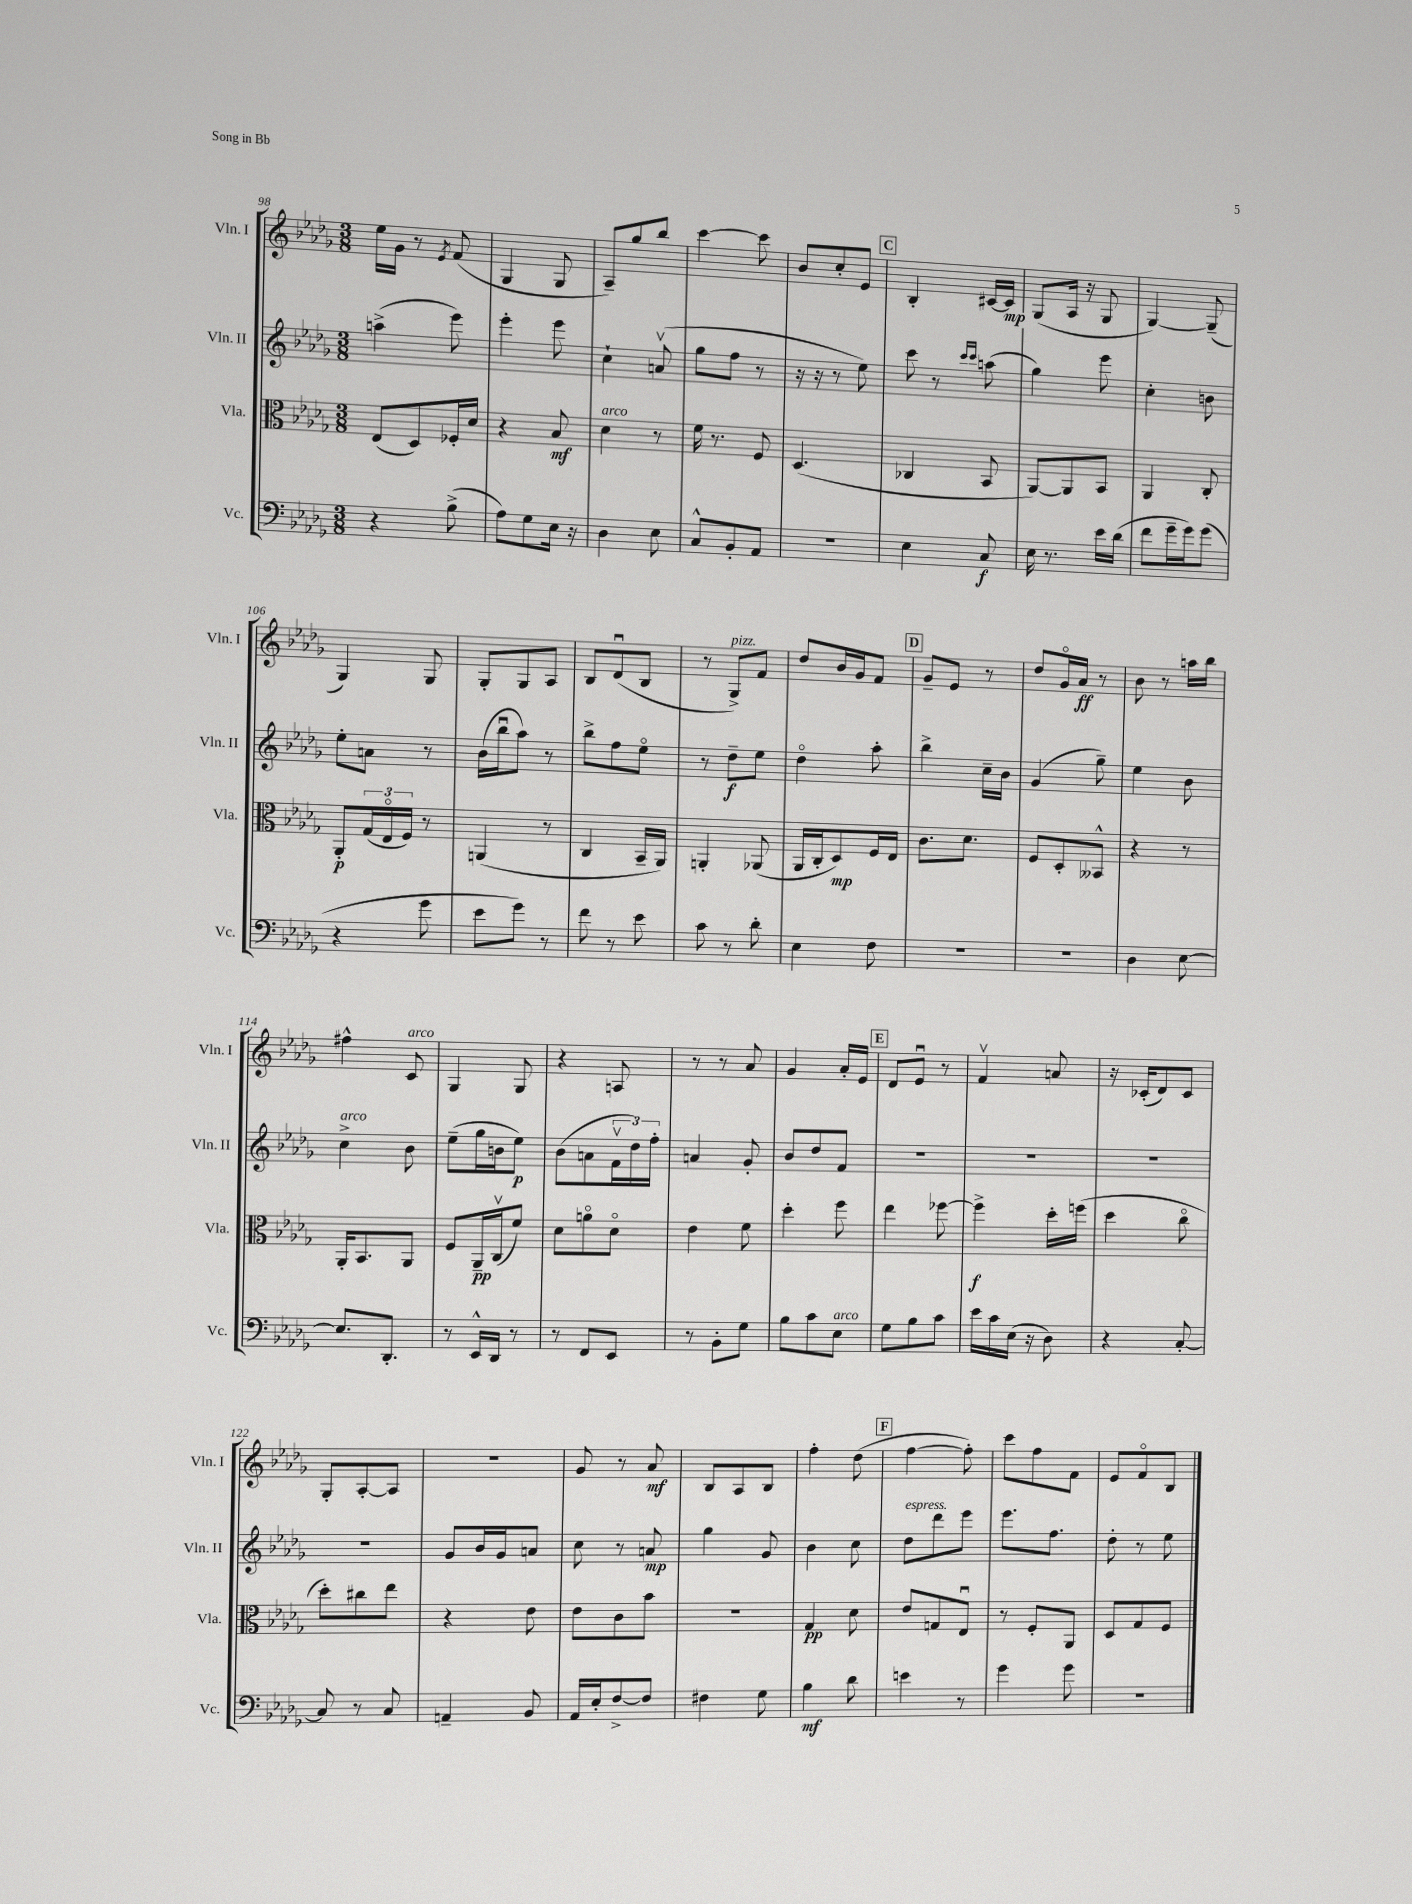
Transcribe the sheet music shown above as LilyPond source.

<<
\new StaffGroup <<
\new Staff = "s0" \with { instrumentName = "Vln. I" shortInstrumentName = "Vln. I" } {
    \clef treble \key des \major \numericTimeSignature \time 3/8
    ees''16 ges'16 r8 \acciaccatura { ees'8 } f'8( |
    ges4 ges8 |
    aes8--) ges''8 bes''8 |
    c'''4~ c'''8 |
    bes'8 c''8-. ees'8 |
    \mark \markup { \box "C" } bes4-. cis'16~ cis'16\mp |
    ges8( aes16 r16 ges8 |
    ges4~) ges8--( |
    ges4) ges8 |
    ges8-. ges8 aes8 |
    bes8 des'8\downbow( bes8 |
    r8 ges8->^\markup { \italic "pizz." }) f'8 |
    des''8 bes'16 ges'16 f'8 |
    \mark \markup { \box "D" } ges'8-- ees'8 r8 |
    des''8 ges'16\flageolet aes'16\ff r8 |
    bes'8 r8 a''16 bes''16 |
    fis''4-^ c'8^\markup { \italic "arco" } |
    ges4 ges8 |
    r4 a8 |
    r8 r8 aes'8 |
    ges'4 aes'16-. ees'16 |
    \mark \markup { \box "E" } des'8 ees'8\downbow r8 |
    f'4\upbow a'8 |
    r16 ces'16-.( des'8) ces'8 |
    ges8-. aes8~-. aes8 |
    R4. |
    ges'8 r8 aes'8\mf |
    bes8 aes8 bes8 |
    f''4-. des''8( |
    \mark \markup { \box "F" } f''4~ f''8-.) |
    c'''8 f''8 f'8 |
    ees'8 f'8\flageolet bes8 \bar "|." |
}
\new Staff = "s1" \with { instrumentName = "Vln. II" shortInstrumentName = "Vln. II" } {
    \clef treble \key des \major \numericTimeSignature \time 3/8
    a''4->( ees'''8) |
    ees'''4-. ees'''8 |
    c''4-! a'8\upbow( |
    ges''8 f''8 r8 |
    r16 r16 r8 ees''8) |
    \mark \markup { \box "C" } c'''8 r8 \grace { c'''16 c'''16 } a''8( |
    ges''4) ees'''8 |
    c''4-. b'8 |
    ees''8-. a'8 r8 |
    bes'16( bes''16\downbow aes''8) r8 |
    bes''8-> f''8 ees''8\flageolet |
    r8 des''8--\f ees''8 |
    des''4\flageolet aes''8-. |
    \mark \markup { \box "D" } bes''4-> c''16-- bes'16 |
    ges'4( ges''8--) |
    ees''4 bes'8 |
    c''4->^\markup { \italic "arco" } bes'8 |
    ees''8--( ges''16 b'16 ees''8\p) |
    bes'8( a'8 \tuplet 3/2 { f'16\upbow des''16) f''16-. } |
    a'4 ges'8-. |
    bes'8 des''8 f'8 |
    \mark \markup { \box "E" } R4. |
    R4. |
    R4. |
    R4. |
    ges'8 bes'16 ges'16 a'8 |
    c''8 r8 a'8\mp |
    ges''4 ges'8 |
    bes'4 c''8 |
    \mark \markup { \box "F" } des''8^\markup { \italic "espress." } des'''8 ees'''8 |
    ees'''8. f''8. |
    des''8-. r8 ees''8 \bar "|." |
}
\new Staff = "s2" \with { instrumentName = "Vla." shortInstrumentName = "Vla." } {
    \clef alto \key des \major \numericTimeSignature \time 3/8
    ees8( des8) fes16-. des'16 |
    r4 bes8\mf |
    des'4^\markup { \italic "arco" } r8 |
    f'16 r8. f8 |
    des4.( |
    \mark \markup { \box "C" } ces4 bes,8 |
    aes,8~) aes,8 bes,8 |
    aes,4 c8-. |
    aes,8-.\p \tuplet 3/2 { ges16( ees16\flageolet f16) } r8 |
    a,4( r8 |
    c4 bes,16-- aes,16) |
    a,4-. aes,8( |
    aes,16 c16-. des8\mp) f16 ees16 |
    \mark \markup { \box "D" } c'8. des'8. |
    f8 des8-. beses,8-^ |
    r4 r8 |
    aes,16-. bes,8. aes,8 |
    f8 aes,16--\pp c16\upbow( f'8) |
    des'8 a'8\flageolet des'8\flageolet |
    ees'4 f'8 |
    des''4-. f''8 |
    \mark \markup { \box "E" } ees''4 fes''8~ |
    fes''4->\f des''16-. f''16( |
    des''4 c''8\flageolet |
    des''8-.) cis''8 ees''8 |
    r4 ees'8 |
    ees'8 c'8 bes'8 |
    R4. |
    ges4\pp des'8 |
    \mark \markup { \box "F" } ees'8 g8 ees8\downbow |
    r8 f8-. aes,8 |
    des8 ges8 f8 \bar "|." |
}
\new Staff = "s3" \with { instrumentName = "Vc." shortInstrumentName = "Vc." } {
    \clef bass \key des \major \numericTimeSignature \time 3/8
    r4 bes8->( |
    aes8) ges8 ees16 r16 |
    des4 ees8 |
    c8-^ bes,8-. aes,8 |
    r4. |
    \mark \markup { \box "C" } ees4 c8\f |
    ees16 r8. ees'16 des'16( |
    f'8 ges'16-- ges'16) ges'8( |
    r4 ges'8 |
    ees'8 ges'8) r8 |
    f'8 r8 ees'8 |
    c'8 r8 des'8-. |
    ees4 f8 |
    \mark \markup { \box "D" } R4. |
    R4. |
    des4 ees8~ |
    ees8. des,8.-. |
    r8 ees,16-^ des,16 r8 |
    r8 f,8 ees,8 |
    r8 bes,8-. ges8 |
    bes8 c'8 ees8^\markup { \italic "arco" } |
    \mark \markup { \box "E" } ges8 bes8 c'8 |
    ees'16 c'16 ees16( r16 des8) |
    r4 c8~-. |
    c8 r8 c8 |
    a,4-- bes,8 |
    aes,16 ees16-. f8~-> f8 |
    fis4 ges8 |
    bes4\mf des'8 |
    \mark \markup { \box "F" } e'4 r8 |
    ges'4 ges'8 |
    R4. \bar "|." |
}
>>
>>
\layout { \context { \Score currentBarNumber = #98 } }
